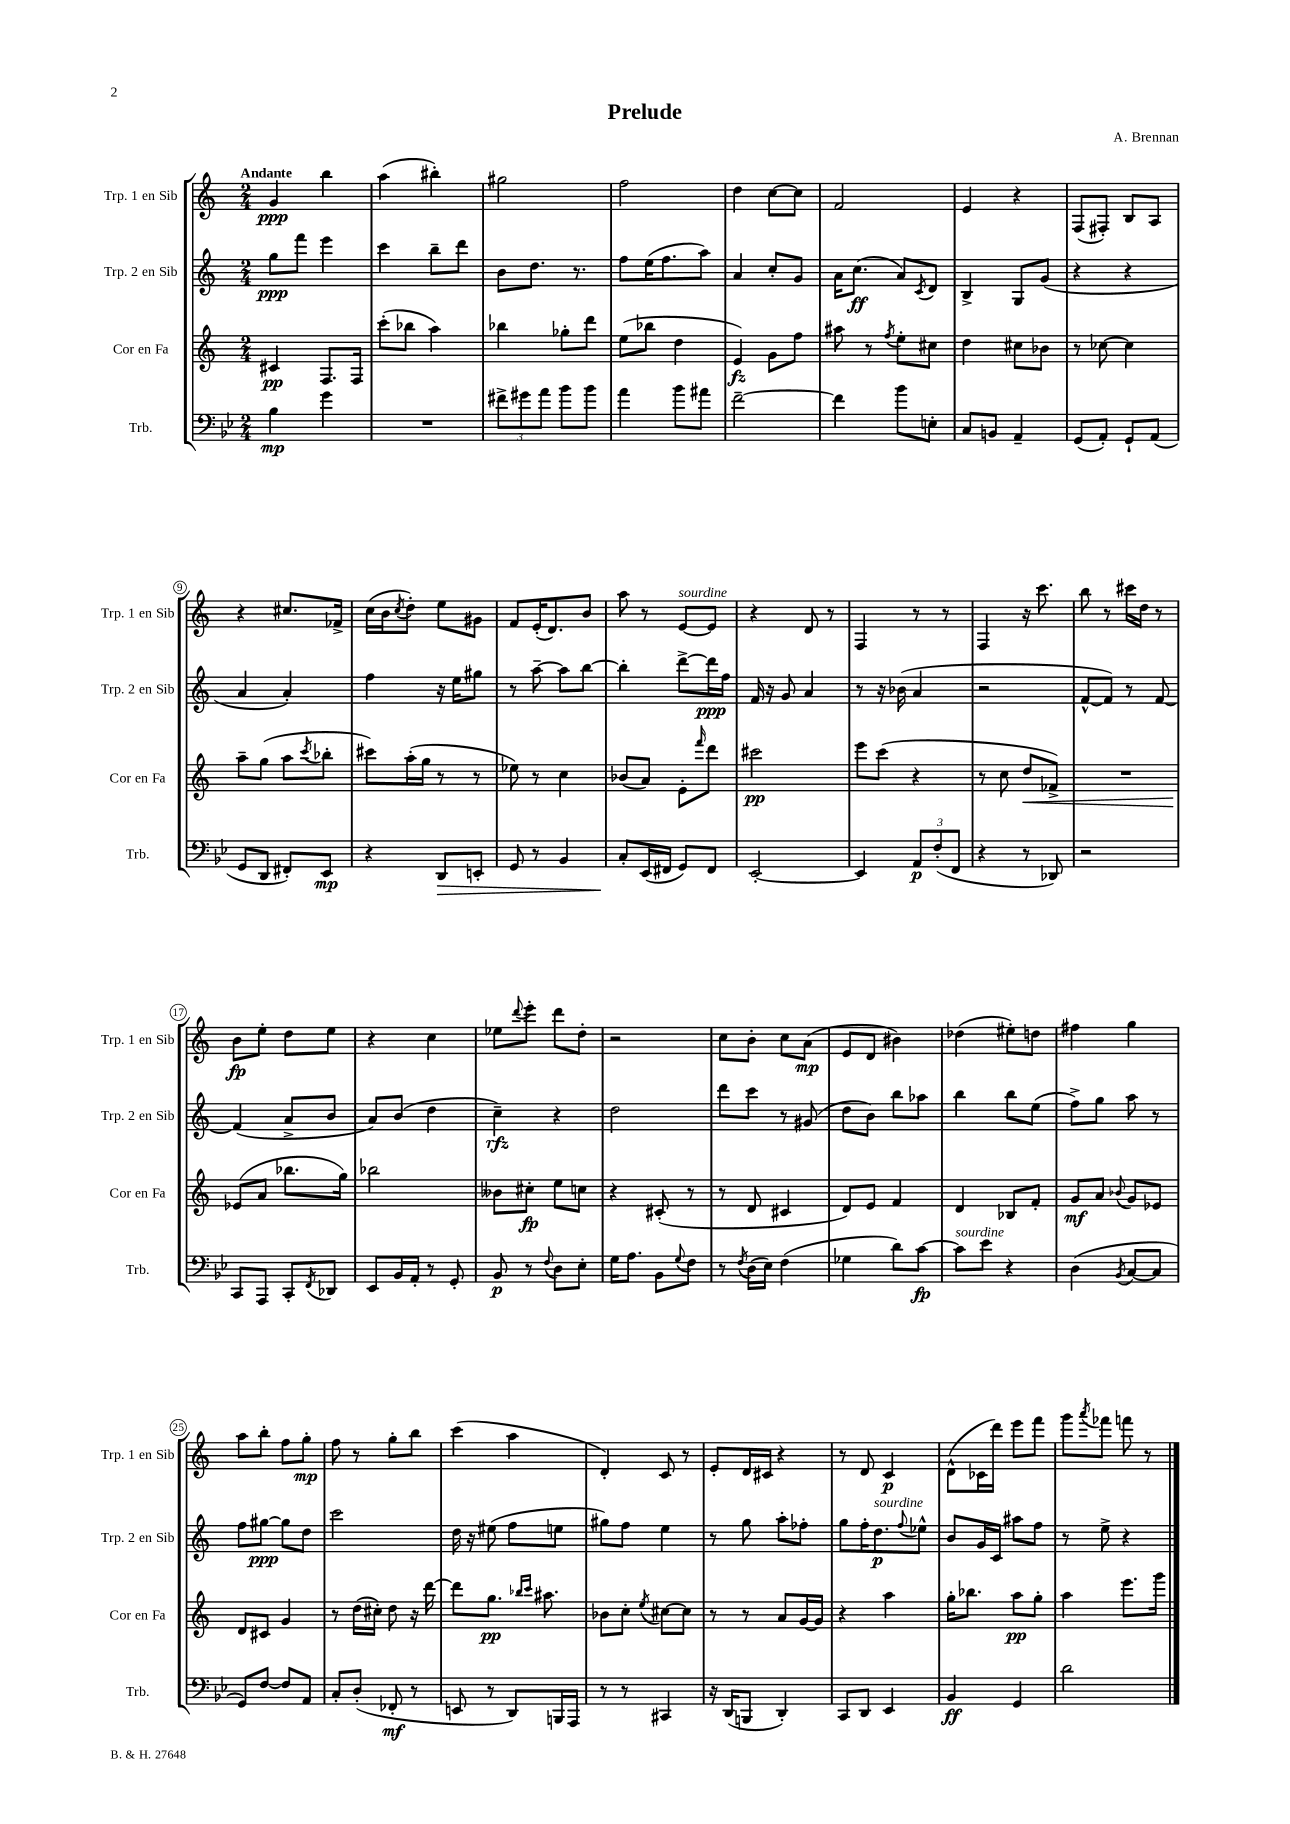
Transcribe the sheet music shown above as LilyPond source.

\header { title = "Prelude" composer = "A. Brennan" }
<<
\new StaffGroup <<
\new Staff = "s0" \with { instrumentName = "Trp. 1 en Sib" shortInstrumentName = "Trp. 1 en Sib" } {
    \clef treble \key c \major \numericTimeSignature \time 2/4 \tempo "Andante"
    g'4\ppp b''4 |
    a''4( bis''4-.) |
    gis''2 |
    f''2 |
    d''4 c''8~ c''8 |
    f'2 |
    e'4 r4 |
    f8( fis8-.) b8 a8 |
    r4 cis''8. fes'16-> |
    c''16( b'16 \acciaccatura { c''8 } d''8-.) e''8 gis'8 |
    f'8 e'16-.( d'8.) b'8 |
    a''8 r8 e'8~^\markup { \italic "sourdine" } e'8 |
    r4 d'8 r8 |
    f4 r8 r8 |
    f4 r16 c'''8. |
    b''8 r8 cis'''16 d''16 r8 |
    b'8\fp e''8-. d''8 e''8 |
    r4 c''4 |
    ees''8 \appoggiatura { d'''8 } e'''8-. d'''8 d''8-. |
    r2 |
    c''8 b'8-. c''8 a'8\mp( |
    e'8 d'8 bis'4) |
    des''4( eis''8-.) d''8 |
    fis''4 g''4 |
    a''8 b''8-. f''8 g''8-.\mp |
    f''8 r8 g''8-. b''8 |
    c'''4( a''4 |
    d'4-.) c'8 r8 |
    e'8-. d'16 cis'16 r4 |
    r8 d'8 c'4\p |
    d'8-^( ces'16 d'''16) e'''8 f'''8 |
    g'''8 \acciaccatura { a'''8 } fes'''8 f'''8 r8 \bar "|." |
}
\new Staff = "s1" \with { instrumentName = "Trp. 2 en Sib" shortInstrumentName = "Trp. 2 en Sib" } {
    \clef treble \key c \major \numericTimeSignature \time 2/4
    g''8\ppp f'''8 e'''4 |
    c'''4 b''8-- d'''8 |
    b'8 d''8. r8. |
    f''8 e''16( f''8. a''8) |
    a'4 c''8-. g'8 |
    a'16 c''8.\ff( a'8) \acciaccatura { c'8 } d'8 |
    b4-> g8 g'8( |
    r4 r4 |
    a'4 a'4-.) |
    f''4 r16 e''16 gis''8 |
    r8 a''8~-- a''8 b''8~ |
    b''4-. d'''8~-> d'''16\ppp f''16 |
    f'16 r16 g'8 a'4 |
    r8 r16 bes'16( a'4 |
    r2 |
    f'8~-^ f'8) r8 f'8~ |
    f'4( a'8-> b'8 |
    a'8) b'8( d''4 |
    c''4--\rfz) r4 |
    d''2 |
    d'''8 c'''8 r8 gis'8( |
    d''8 b'8) b''8 aes''8 |
    b''4 b''8 e''8( |
    f''8->) g''8 a''8 r8 |
    f''8 gis''8~\ppp gis''8 d''8 |
    c'''2 |
    d''16 r16 eis''8( f''8 e''8 |
    gis''8) f''8 e''4 |
    r8 g''8 a''8-. fes''8-. |
    g''8 f''16-. d''8.\p^\markup { \italic "sourdine" } \appoggiatura { f''8 } ees''8-^ |
    b'8 g'16 c'16 ais''8 f''8 |
    r8 e''8-> r4 \bar "|." |
}
\new Staff = "s2" \with { instrumentName = "Cor en Fa" shortInstrumentName = "Cor en Fa" } {
    \clef treble \key c \major \numericTimeSignature \time 2/4
    cis'4\pp f8. f16 |
    c'''8-.( bes''8 a''4) |
    bes''4 ges''8-. d'''8 |
    e''8( bes''8 d''4 |
    e'4\fz) g'8 f''8 |
    ais''8 r8 \acciaccatura { f''8 } e''8-. cis''8 |
    d''4 cis''8 bes'8 |
    r8 ces''8~ ces''4 |
    a''8-- g''8( a''8 \acciaccatura { c'''8 } bes''8-. |
    cis'''8) a''16-.( g''16 r8 r8 |
    ees''8) r8 c''4 |
    bes'8( a'8) e'8-. \grace { f'''16 } d'''8 |
    cis'''2\pp |
    e'''8 c'''8( r4 |
    r8 c''8 d''8\< fes'8->) |
    R2 |
    ees'8\!( a'8 bes''8. g''16) |
    bes''2 |
    beses'8 cis''8-.\fp e''8 c''8 |
    r4 cis'8-.( r8 |
    r8 d'8 cis'4 |
    d'8) e'8 f'4 |
    d'4 bes8 f'8-. |
    g'8\mf a'8 \appoggiatura { bes'8 } g'8 ees'8 |
    d'8 cis'8 g'4 |
    r8 d''16( cis''16-.) d''8 r16 d'''16~ |
    d'''8 g''8.\pp \grace { bes''16 c'''16 } ais''8. |
    bes'8 c''8-. \acciaccatura { e''8 } cis''8~ cis''8 |
    r8 r8 a'8 g'16~ g'16 |
    r4 a''4 |
    g''16-. bes''8. a''8\pp g''8-. |
    a''4 e'''8. g'''16 \bar "|." |
}
\new Staff = "s3" \with { instrumentName = "Trb." shortInstrumentName = "Trb." } {
    \clef bass \key bes \major \numericTimeSignature \time 2/4
    bes4\mp g'4 |
    R2 |
    \tuplet 3/2 { fis'8-> gis'8 a'8 } bes'8 bes'8 |
    a'4 bes'8 ais'8 |
    f'2~-- |
    f'4 bes'8 e8-. |
    c8 b,8 a,4-- |
    g,8( a,8-.) g,8-! a,8( |
    g,8 d,8 fis,8-.) ees,8\mp |
    r4 d,8\> e,8-. |
    g,8 r8 bes,4 |
    c8-.\! ees,16( fis,16 g,8) fis,8 |
    ees,2~-. |
    ees,4 \tuplet 3/2 { a,8\p f8-.( f,8 } |
    r4 r8 des,8) |
    r2 |
    c,8 a,,8 c,8-. \acciaccatura { f,8 } des,8 |
    ees,8 bes,16 a,16-. r8 g,8-. |
    bes,8\p r8 \appoggiatura { f8 } d8 ees8-. |
    g16 a8. bes,8 \appoggiatura { g8 } f8 |
    r8 \acciaccatura { f8 } d16( ees16) f4( |
    ges4 d'8) c'8~\fp |
    c'8^\markup { \italic "sourdine" } ees'8 r4 |
    d4( \acciaccatura { bes,8 } c8~ c8 |
    g,8) f8~ f8 a,8 |
    c8-. d8-.( fes,8-.\mf r8 |
    e,8 r8 d,8) b,,16 a,,16 |
    r8 r8 cis,4 |
    r16 d,16( b,,8 d,4-.) |
    c,8 d,8 ees,4 |
    bes,4\ff g,4 |
    d'2 \bar "|." |
}
>>
>>
\layout { \context { \Score \override BarNumber.stencil = #(make-stencil-circler 0.1 0.3 ly:text-interface::print) } }
